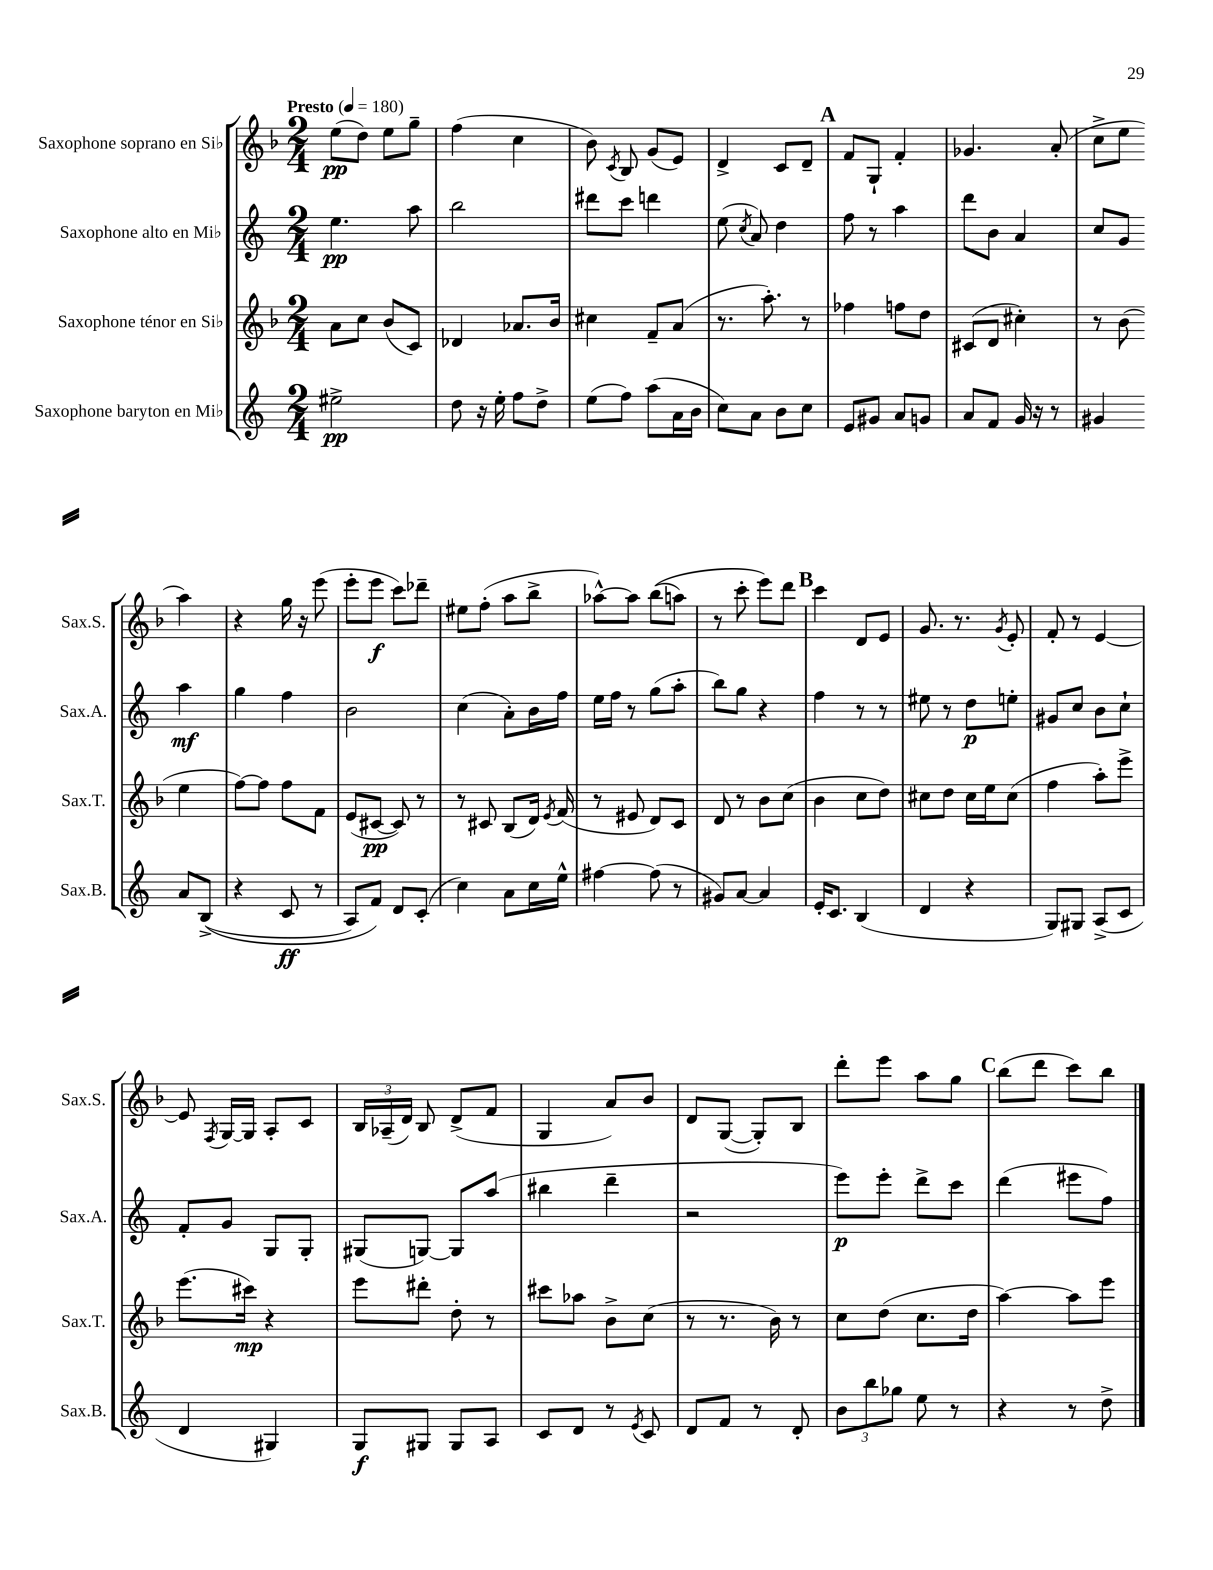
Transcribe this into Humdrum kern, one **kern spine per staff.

**kern	**dynam	**kern	**dynam	**kern	**dynam	**kern	**dynam
*part4	*part4	*part3	*part3	*part2	*part2	*part1	*part1
*staff4	*staff4	*staff3	*staff3	*staff2	*staff2	*staff1	*staff1
*I"Saxophone baryton en Mi♭	*	*I"Saxophone ténor en Si♭	*	*I"Saxophone alto en Mi♭	*	*I"Saxophone soprano en Si♭	*
*I'Sax.B.	*	*I'Sax.T.	*	*I'Sax.A.	*	*I'Sax.S.	*
*clefG2	*	*clefG2	*	*clefG2	*	*clefG2	*
*k[]	*	*k[b-]	*	*k[]	*	*k[b-]	*
*M2/4	*	*M2/4	*	*M2/4	*	*M2/4	*
*MM180	*	*MM180	*	*MM180	*	*MM180	*
=1	=1	=1	=1	=1	=1	=1	=1
!	!	!	!	!	!	!LO:TX:a:B:t=Presto	!
2ee#X^\	pp	8a\L	.	4.ee\	pp	(8ee\L	pp
.	.	8cc\J	.	.	.	8dd\J)	.
.	.	(8b-/L	.	.	.	8ee\L	.
.	.	8c/J)	.	8aa\	.	8gg~\J	.
=2	=2	=2	=2	=2	=2	=2	=2
8dd\	.	4d-X/	.	2bb\	.	(4ff\	.
16r	.	.	.	.	.	.	.
16ee'\	.	.	.	.	.	.	.
8ff\L	.	8.a-X/L	.	.	.	4cc\	.
8dd^\J	.	.	.	.	.	.	.
.	.	16b-/Jk	.	.	.	.	.
=3	=3	=3	=3	=3	=3	=3	=3
(8ee\L	.	4cc#X\	.	8ddd#X\L	.	8b-\)	.
.	.	.	.	.	.	8qc/	.
8ff\J)	.	.	.	8ccc\J	.	8B-/	.
(8aa\L	.	8f~/L	.	4dddn\	.	(8g/L	.
16a\L	.	(8a/J	.	.	.	8e/J)	.
16b\JJ	.	.	.	.	.	.	.
=4	=4	=4	=4	=4	=4	=4	=4
8cc\L)	.	8.r	.	(8ee\	.	4d^/	.
.	.	.	.	8qcc/	.	.	.
8a\J	.	.	.	8a/)	.	.	.
.	.	8.aa'\)	.	.	.	.	.
8b\L	.	.	.	4dd\	.	8c/L	.
8cc\J	.	8r	.	.	.	8d~/J	.
!!LO:REH:place=s1:t=A
=5	=5	=5	=5	=5	=5	=5	=5
8e/L	.	4ff-X\	.	8ff\	.	8f/L	.
8g#X/J	.	.	.	8r	.	8G`/J	.
8a/L	.	8ffn\L	.	4aa\	.	4f'/	.
8gn/J	.	8dd\J	.	.	.	.	.
=6	=6	=6	=6	=6	=6	=6	=6
8a/L	.	(8c#X/L	.	8ddd\L	.	4.g-X/	.
8f/J	.	8d/J	.	8b\J	.	.	.
16g/	.	4cc#X'\)	.	4a/	.	.	.
16r	.	.	.	.	.	.	.
8r	.	.	.	.	.	(8a'/	.
=7	=7	=7	=7	=7	=7	=7	=7
4g#X/	.	8r	.	8cc/L	.	8cc^\L	.
.	.	(8b-\	.	8g/J	.	8ee\J	.
8a/L	.	4ee\	.	4aa\	mf	4aa\)	.
((8B^/J	.	.	.	.	.	.	.
!!LO:LB:g=z
=8	=8	=8	=8	=8	=8	=8	=8
4r	.	[8ff\L)	.	4gg\	.	4r	.
.	.	8ff\J]	.	.	.	.	.
8c/	ff	8ff\L	.	4ff\	.	16gg\	.
.	.	.	.	.	.	16r	.
8r	.	8f\J	.	.	.	(8eee\	.
=9	=9	=9	=9	=9	=9	=9	=9
8A/L)	.	(8e/L	.	2b\	.	8eee'\L	.
8f/J)	.	[8c#X/J	pp	.	.	8eee\J	f
8d/L	.	8c#/])	.	.	.	8ccc\L)	.
(8c'/J	.	8r	.	.	.	8ddd-X~\J	.
=10	=10	=10	=10	=10	=10	=10	=10
4cc\)	.	8r	.	(4cc\	.	8ee#X\L	.
.	.	8c#X/	.	.	.	(8ff'\J	.
8a\L	.	(8B-/L	.	8a'\L)	.	8aa\L	.
16cc\L	.	16d/Jk)	.	16b\L	.	8bb-^\J	.
.	.	8qe/	.	.	.	.	.
16ee^^\JJ	.	(16f/	.	16ff\JJ	.	.	.
=11	=11	=11	=11	=11	=11	=11	=11
[4ff#X\	.	8r	.	16ee\LL	.	[8aa-X^^\L)	.
.	.	.	.	16ff\JJ	.	.	.
.	.	8e#X/	.	8r	.	8aa-\J]	.
(8ff#\]	.	8d/L)	.	(8gg\L	.	((8bb-\L	.
8r	.	8c/J	.	8aa'\J	.	8aan\J)	.
=12	=12	=12	=12	=12	=12	=12	=12
8g#X/L)	.	8d/	.	8bb\L)	.	8r	.
[8a/J	.	8r	.	8gg\J	.	8ccc'\	.
4a/]	.	8b-\L	.	4r	.	8eee\L)	.
.	.	(8cc\J	.	.	.	8ddd\J	.
!!LO:REH:place=s1:t=B
=13	=13	=13	=13	=13	=13	=13	=13
16e'/KL	.	4b-\	.	4ff\	.	4ccc\	.
8.c/J	.	.	.	.	.	.	.
(4B/	.	8cc\L	.	8r	.	8d/L	.
.	.	8dd\J)	.	8r	.	8e/J	.
=14	=14	=14	=14	=14	=14	=14	=14
4d/	.	8cc#X\L	.	8ee#X\	.	8.g/	.
.	.	8dd\J	.	8r	.	.	.
.	.	.	.	.	.	8.r	.
4r	.	16cc#\LL	.	8dd\L	p	.	.
.	.	16ee\J	.	.	.	.	.
.	.	.	.	.	.	8qg/	.
.	.	(8cc#\J	.	8een'\J	.	8e'/	.
=15	=15	=15	=15	=15	=15	=15	=15
8G/L)	.	4ff\	.	8g#X/L	.	8f'/	.
8G#X/J	.	.	.	8cc/J	.	8r	.
(8A^/L	.	8aa'\L)	.	8b\L	.	[4e/	.
8c/J	.	8eee^\J	.	8cc`\J	.	.	.
!!LO:LB:g=z
=16	=16	=16	=16	=16	=16	=16	=16
4d/	.	(8.eee\L	.	8f'/L	.	8e/]	.
.	.	.	.	.	.	8qF/	.
.	.	.	.	8g/J	.	[16G/LL	.
.	.	16ccc#X\Jk)	mp	.	.	16G/JJ]	.
4G#X/)	.	4r	.	8G/L	.	8A'/L	.
.	.	.	.	8G'/J	.	8c/J	.
=17	=17	=17	=17	=17	=17	=17	=17
8G/L	f	8eee\L	.	(8G#X/L	.	24B-/LL	.
.	.	.	.	.	.	(24A-X~/	.
.	.	.	.	.	.	24d/JJ)	.
8G#X/J	.	8ddd#X'\J	.	[8Gn/J)	.	8B-/	.
8G#/L	.	8dd'\	.	8G/L]	.	(8d^/L	.
8A/J	.	8r	.	(8aa/J	.	8f/J	.
=18	=18	=18	=18	=18	=18	=18	=18
8c/L	.	8ccc#X\L	.	4bb#X\	.	4G/	.
8d/J	.	8aa-X\J	.	.	.	.	.
8r	.	8b-^\L	.	4ddd~\	.	8a/L)	.
8qe/	.	.	.	.	.	.	.
8c/	.	(8cc\J	.	.	.	8b-/J	.
=19	=19	=19	=19	=19	=19	=19	=19
8d/L	.	8r	.	2r	.	8d/L	.
8f/J	.	8.r	.	.	.	([8G/J	.
8r	.	.	.	.	.	8G'/L])	.
.	.	16b-\)	.	.	.	.	.
8d'/	.	8r	.	.	.	8B-/J	.
=20	=20	=20	=20	=20	=20	=20	=20
12b\L	.	8cc\L	.	8eee\L)	p	8ddd'\L	.
12bb\	.	.	.	.	.	.	.
.	.	(8dd\J	.	8eee'\J	.	8eee\J	.
12gg-X\J	.	.	.	.	.	.	.
8ee\	.	8.cc\L	.	8ddd^\L	.	8aa\L	.
8r	.	.	.	8ccc\J	.	8gg\J	.
.	.	16dd\Jk	.	.	.	.	.
!!LO:REH:place=s1:t=C
=21	=21	=21	=21	=21	=21	=21	=21
4r	.	[4aa\)	.	(4ddd\	.	(8bb-\L	.
.	.	.	.	.	.	8ddd\J	.
8r	.	8aa\L]	.	8eee#X\L	.	8ccc\L)	.
8dd^\	.	8eee\J	.	8ff\J)	.	8bb-\J	.
==	==	==	==	==	==	==	==
*-	*-	*-	*-	*-	*-	*-	*-
